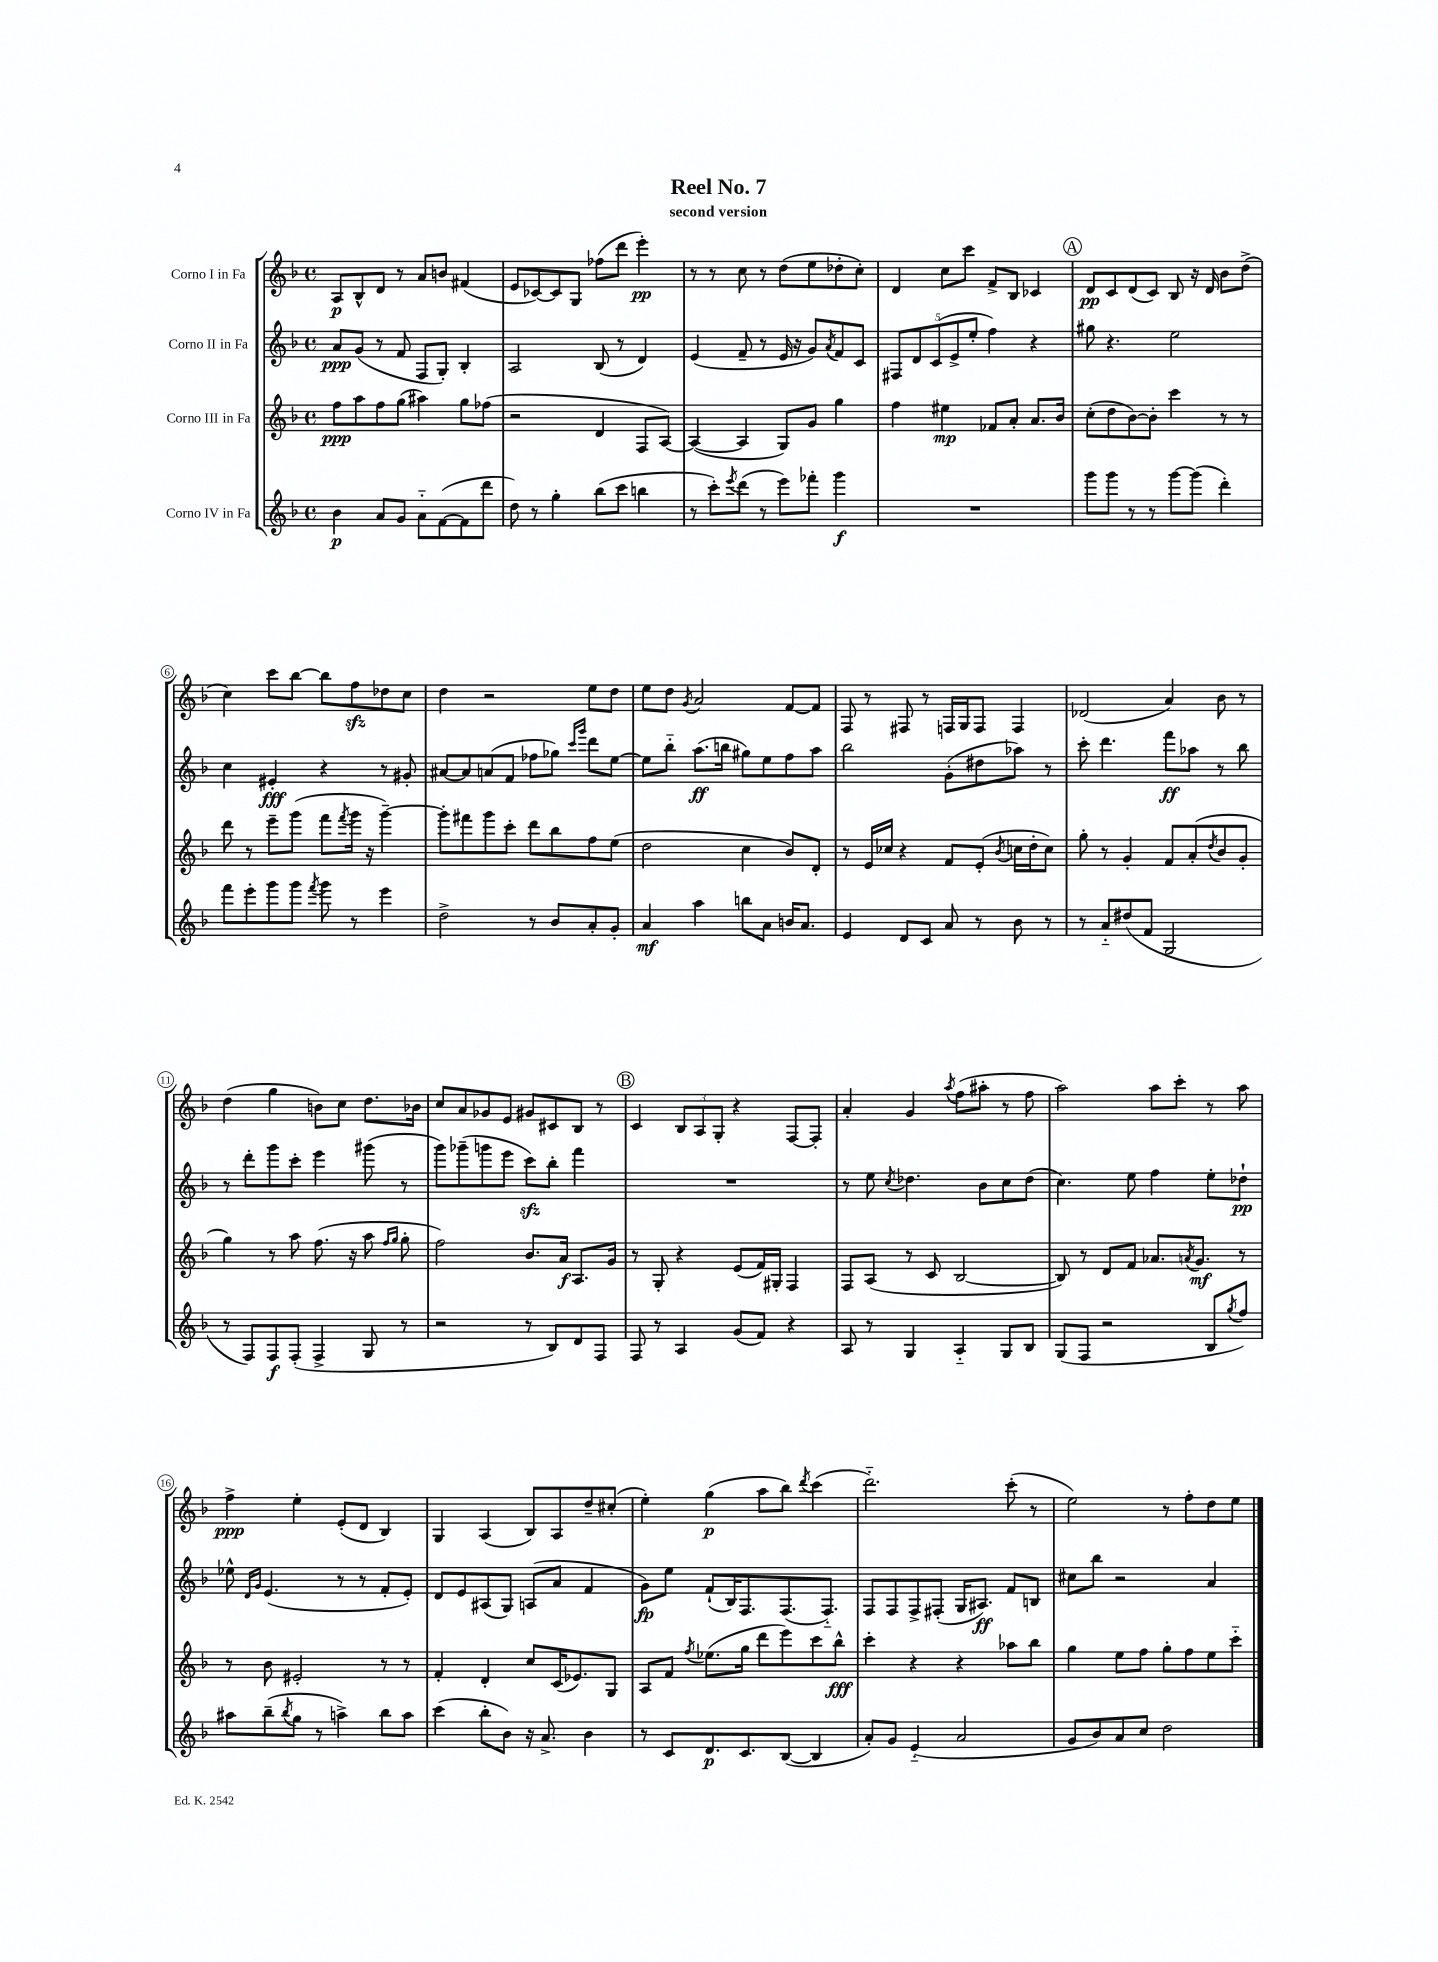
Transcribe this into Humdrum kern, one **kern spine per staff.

**kern	**kern	**kern	**kern
*staff4	*staff3	*staff2	*staff1
*clefG2	*clefG2	*clefG2	*clefG2
*k[b-]	*k[b-]	*k[b-]	*k[b-]
*M4/4	*M4/4	*M4/4	*M4/4
*met(c)	*met(c)	*met(c)	*met(c)
4b-	8ff	8a	8A
.	8aa	(8g	8B-^^
8a	8ff	8r	8d
8g	(8gg	8f	8r
8a'~	4aa#)	8F	8a
([8f	.	8G')	8b
8f]	8gg	4B-'	(4f#
8ddd	(8ff-	.	.
=	=	=	=
8dd)	2r	2A	8e
8r	.	.	[8c-)
4gg'	.	.	8c-]
.	.	.	8G
(8bb-	4d	(8B-	(8ff-
8ccc	.	8r	8ddd
4bb	8F	4d)	4eee')
.	[8A)	.	.
=	=	=	=
8r	(4A_	(4e	8r
8ccc')	.	.	8r
8qeee	.	.	.
(8ddd	4A]	8f~	8cc
8r	.	8r	8r
8eee)	8G)	16e	(8dd
.	.	16r	.
8fff-'	8g	8g)	8ee
.	.	8qa	.
4ggg	4gg	8f	8dd-'
.	.	8c	8cc')
=	=	=	=
1r	4ff	10F#	4d
.	.	10d	.
.	.	(10c	.
.	4ee#	.	8cc
.	.	10e^	.
.	.	.	8ccc
.	.	10ee'	.
.	8f-	4ff)	8f^
.	8a'	.	8B-
.	8.a	4r	4c-
.	16b-	.	.
=	=	=	=
8ggg	(8cc'	8gg#	8d
8ggg	8dd	4.r	8c
8r	[8b-)	.	(8d
8r	8b-']	.	8c)
[8ggg	4ccc	2ee	8B-
(8ggg]	.	.	16r
.	.	.	16d
4ddd')	8r	.	8b-
.	8r	.	(8dd^
=	=	=	=
8fff	8ddd	4cc	4cc)
8eee'	8r	.	.
8ggg	8eee~	4e#'	8ccc
8ggg	(8ggg	.	[8bb-
8qfff	.	.	.
8ggg	8fff	4r	8bb-]
.	8qfff	.	.
8r	16ggg	.	8ff
.	16r	.	.
4eee	[4ggg~)	8r	8dd-
.	.	8g#'	8cc
=	=	=	=
2dd^	8ggg']	[8a#	4dd
.	8fff#	8a#]	.
.	8ggg	(8a	2r
.	8ccc'	8f	.
8r	8ddd	8ff-	.
8b-	8bb-	8gg-)	.
.	.	16qqccc	.
.	.	16qqggg	.
8a'	8ff	8ddd	8ee
8g'	(8ee	[8ee	8dd
=	=	=	=
4a	2dd	8ee]	8ee
.	.	8bb-'~	8dd
.	.	.	8qg
4aa	.	(8.aa	2a
.	.	16bb	.
8bb	4cc	8gg#)	.
8a	.	8ee	.
16b	8b-)	8ff	[8f
8.a	.	.	.
.	8d'	8aa	8f]
=	=	=	=
4e	8r	2bb-	8F
.	16e	.	8r
.	16cc-	.	.
8d	4r	.	8F#
8c	.	.	8r
8a	8f	(8g'	16F
.	.	.	16G
8r	(8e'	8dd#	8F
.	8qb-	.	.
8b-	16cc	8aa-)	4F
.	16dd'	.	.
8r	8cc)	8r	.
=	=	=	=
8r	8gg'	8ccc'	(2d-
8a'~	8r	4.ddd	.
(8dd#	4g'	.	.
8f	.	.	.
2G	8f	8fff	4a)
.	(8a'	8aa-	.
.	8qdd	.	.
.	8b-	8r	8b-
.	8g'	8bb-	8r
=	=	=	=
8r	4gg)	8r	(4dd
8F)	.	8ddd'	.
8F	8r	8ggg	4gg
(8F'	8aa	8ccc'	.
4F^	(8.ff	4eee	8b)
.	.	.	8cc
.	16r	.	.
8G	8aa	(8ggg#	8.dd
.	16qqff	.	.
.	16qqgg	.	.
8r	8gg'	8r	.
.	.	.	16b-
=	=	=	=
2r	2ff)	8ggg)	8cc
.	.	(8ggg-~	8a
.	.	8ggg	8g-
.	.	8eee	8e
8r	8.b-	8ccc)	8g#
8B-)	.	8bb-'	8c#
.	16a	.	.
8d	8.A	4fff	8B-
8F	.	.	8r
.	16g	.	.
=	=	=	=
8F	8r	1r	4c
8r	8G'	.	.
4A	4r	.	12B-
.	.	.	12A
.	.	.	12G'
(8g	(8e	.	4r
8f)	16f)	.	.
.	16G#'	.	.
4r	4F	.	[8F
.	.	.	8F']
=	=	=	=
8A	8F	8r	4a'
8r	(8A	8ee	.
.	.	8qcc	.
4G	8r	4.dd-	4g
.	8c	.	.
.	.	.	8qaa
4A'~	[2B-	.	(8ff
.	.	8b-	8aa#'
8G	.	8cc	8r
8B-	.	(8dd-	8ff
=	=	=	=
(8G	8B-])	4.cc)	2aa)
8F	8r	.	.
2r	8d	.	.
.	8f	8ee	.
.	8.a-	4ff	8aa
.	.	.	8ccc'
.	8qa	.	.
.	8.g	.	.
8B-	.	8ee'	8r
8qgg	.	.	.
8ff)	8r	8dd-`	8aa
=	=	=	=
8aa#	8r	8ee-^^	4ff^
.	.	16qqd	.
.	.	16qqg	.
(8bb-~	8b-	(4.e	.
8qbb-	.	.	.
8gg	2e#'	.	4ee'
8r	.	.	.
4aa^)	.	8r	(8e'
.	.	8r	8d
8bb-	8r	8f'	4B-)
8aa	8r	8e')	.
=	=	=	=
(4ccc	4f'	8d	4G
.	.	8e	.
8bb-'	4d'	(8A#	(4A
8b-)	.	8G)	.
16r	8cc	(8A	8B-)
8.a^	.	.	.
.	(16c	8a	8A
.	8.e-)	.	.
4b-	.	4f	8dd~
.	8G	.	(8cc#'
=	=	=	=
8r	8A	8g)	4ee')
8c	8f	8ee	.
.	8qff	.	.
8.d	(8.ee-	(8f`	(4gg
.	.	16B-)	.
8.c	16gg	8.F	.
.	8ddd	.	8aa
([8B-	8eee)	(8.F	8bb-)
.	.	.	8qddd
4B-]	8ccc	.	(4ccc
.	.	8.F'~)	.
.	8bb-^^	.	.
=	=	=	=
8a')	4ccc'	8F	2.ddd'~)
8g	.	8F	.
(4e'~	4r	8F^	.
.	.	(8F#'	.
2a	4r	16G	.
.	.	8.A#)	.
.	8aa-	8f	(8ccc'
.	8bb-	8B	8r
=	=	=	=
8g	4gg	8cc#	2ee)
8b-)	.	8bb-	.
8a	8ee	2r	.
8cc	8ff	.	.
2dd	8gg'	.	8r
.	8ff	.	8ff'
.	8ee	4a	8dd
.	8ccc'~	.	8ee
==	==	==	==
*-	*-	*-	*-
